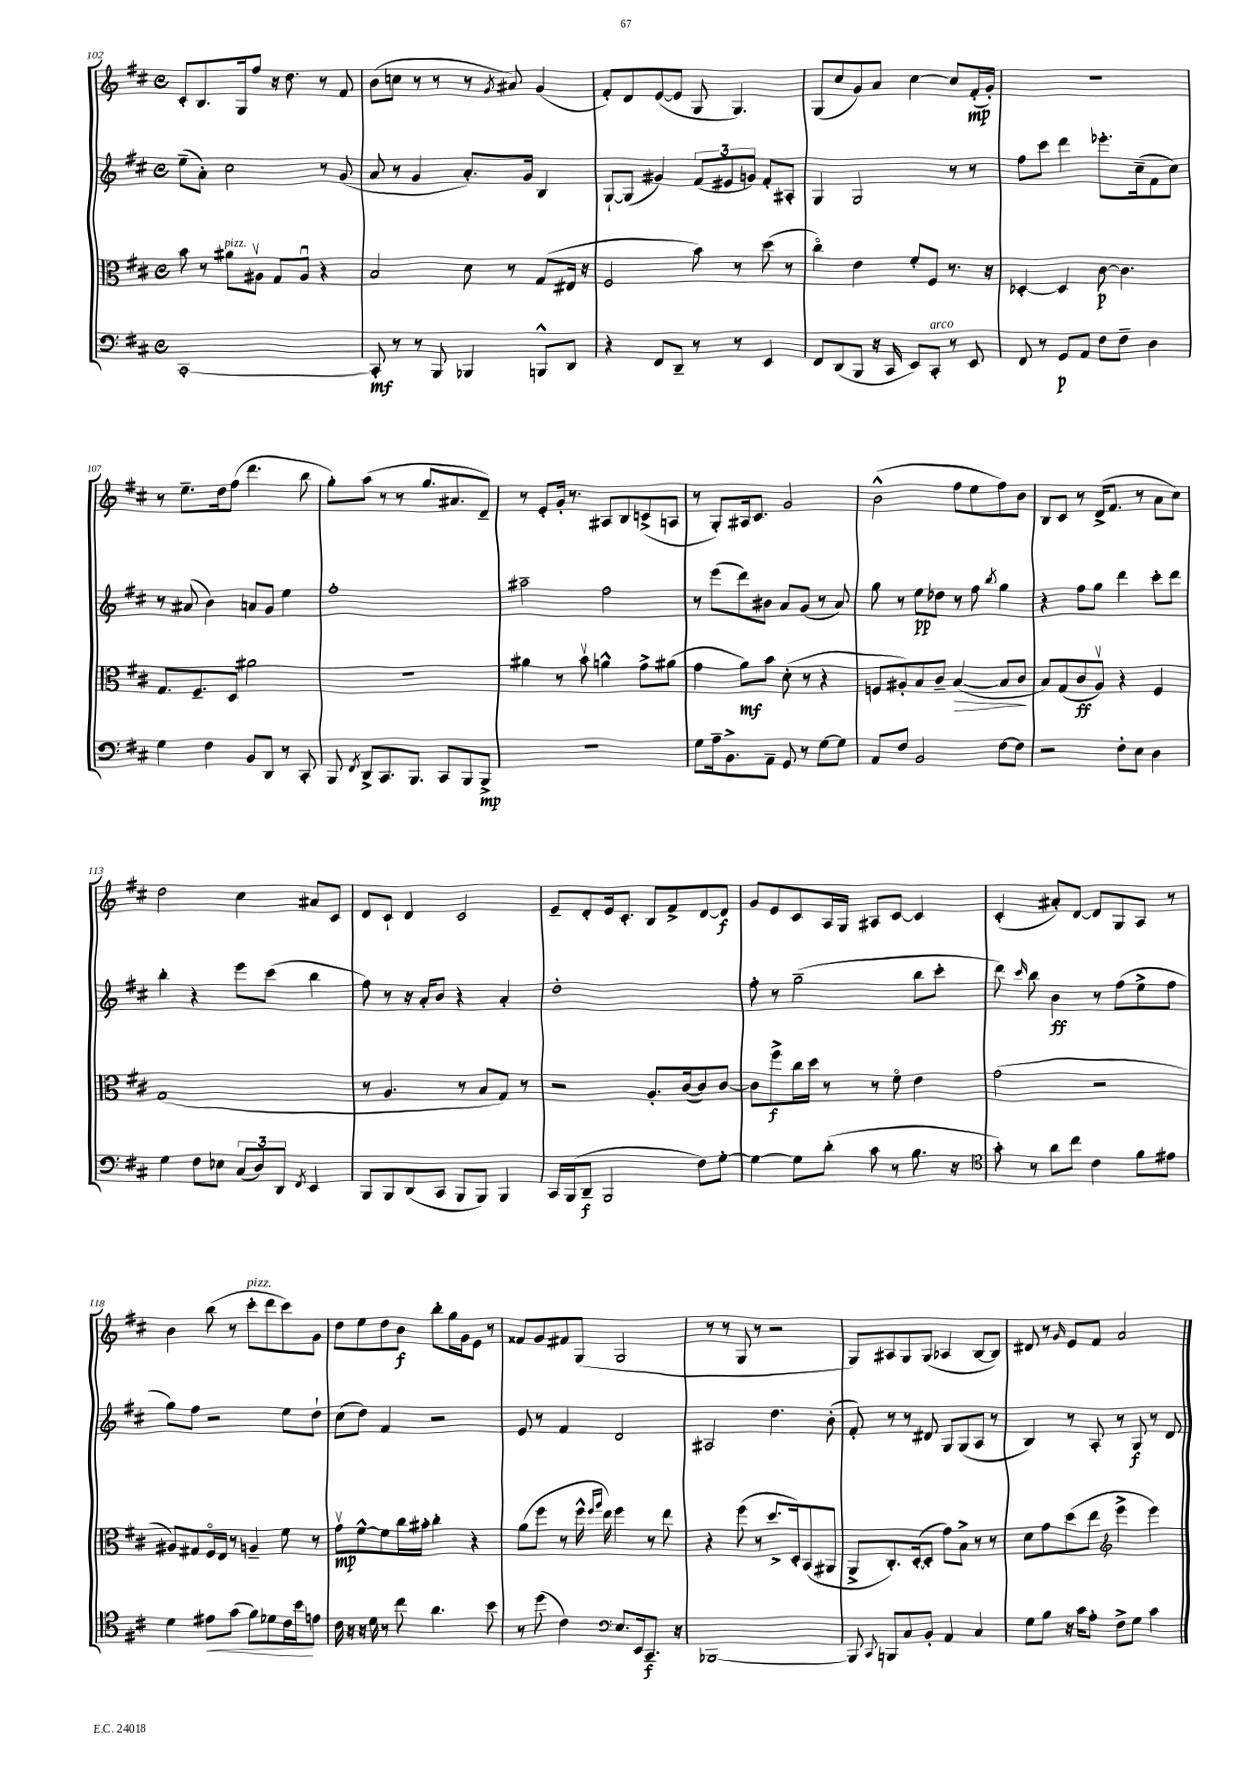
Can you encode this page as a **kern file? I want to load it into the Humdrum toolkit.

**kern	**dynam	**kern	**dynam	**kern	**dynam	**kern	**dynam
*part4	*part4	*part3	*part3	*part2	*part2	*part1	*part1
*staff4	*staff4	*staff3	*staff3	*staff2	*staff2	*staff1	*staff1
*clefF4	*	*clefC3	*	*clefG2	*	*clefG2	*
*k[f#c#]	*	*k[f#c#]	*	*k[f#c#]	*	*k[f#c#]	*
*M4/4	*	*M4/4	*	*M4/4	*	*M4/4	*
*met(c)	*	*met(c)	*	*met(c)	*	*met(c)	*
=102	=102	=102	=102	=102	=102	=102	=102
[1CC#'	.	8b\	.	(8ee~\L	.	8c#'/L	.
.	.	8r	.	8a'\J)	.	8.B/	.
!	!	!LO:TX:a:i:t=pizz.	!	!	!	!	!
.	.	8a#X\L	.	2cc#\	.	.	.
.	.	.	.	.	.	16G/k	.
.	.	8A#Xv\J	.	.	.	8ff#/J	.
.	.	8G/L	.	.	.	16r	.
.	.	.	.	.	.	8.dd\	.
.	.	8A#u/J	.	.	.	.	.
.	.	4r	.	8r	.	8r	.
.	.	.	.	(8g/	.	8f#/	.
=103	=103	=103	=103	=103	=103	=103	=103
8CC#'/]	mf	2B/	.	8a/	.	(8b\L	.
8r	.	.	.	8r	.	8ccn\J	.
8r	.	.	.	4g/	.	8r	.
8BBB/	.	.	.	.	.	8r	.
4BBB-X/	.	8d\	.	8.a'/L)	.	8r	.
.	.	.	.	.	.	8qg/	.
.	.	8r	.	.	.	8a#X/)	.
.	.	.	.	16g/Jk	.	.	.
8BBBn^^/L	.	(8G/L	.	4B/	.	(4g/	.
8DD/J	.	16E#X/Jk	.	.	.	.	.
.	.	16r	.	.	.	.	.
=104	=104	=104	=104	=104	=104	=104	=104
4r	.	2F#/	.	[8G`/L	.	8f#'/L)	.
.	.	.	.	(8G/J]	.	8d/	.
8FF#/L	.	.	.	4g#X/)	.	([8e/	.
8DD~/J	.	.	.	.	.	8e/J]	.
8r	.	8b\)	.	(12f#/L	.	8G/	.
.	.	.	.	12e#X/	.	.	.
8r	.	8r	.	.	.	4.G/)	.
.	.	.	.	12gn/J)	.	.	.
4EE/	.	(8dd\	.	8f#'/L	.	.	.
.	.	8r	.	8A#X'/J	.	.	.
=105	=105	=105	=105	=105	=105	=105	=105
8FF#/L	.	4cc#\)	.	4G/	.	(8G/L	.
(8DD/	.	.	.	.	.	8cc#/	.
8BBB/J	.	4e\	.	2G/	.	8g/)	.
16r	.	.	.	.	.	8a/J	.
16CC#/	.	.	.	.	.	.	.
8EE/L)	.	8f#'/L	.	.	.	[4cc#\	.
!LO:TX:a:i:t=arco	!	!	!	!	!	!	!
8CC#'/J	.	8F#/J	.	.	.	.	.
8r	.	8.r	.	8r	.	8cc#/L]	.
8EE/	.	.	.	8r	.	(16f#'/L	mp
.	.	16r	.	.	.	16g'/JJ)	.
=106	=106	=106	=106	=106	=106	=106	=106
8FF#/	.	[4D-X'/	.	8ff#\L	.	1r	.
8r	.	.	.	8ccc#\J	.	.	.
8GG/L	p	4D-/]	.	4ddd\	.	.	.
8AA/J	.	.	.	.	.	.	.
8F#\L	.	[8c#\	p	8.eee-X'\L	.	.	.
8F#~\J	.	4.c#\]	.	.	.	.	.
.	.	.	.	(16cc#~\k	.	.	.
4D\	.	.	.	8f#\	.	.	.
.	.	.	.	8cc#\J)	.	.	.
!!LO:LB:g=z
=107	=107	=107	=107	=107	=107	=107	=107
4G\	.	8.G/L	.	8r	.	8r	.
.	.	.	.	(8a#X/	.	8.ee~\L	.
.	.	8.F#~/	.	.	.	.	.
4F#\	.	.	.	4b\)	.	.	.
.	.	.	.	.	.	16dd\k	.
.	.	8D/J	.	.	.	(8ff#\J	.
8BB/L	.	2a#X\	.	8an/L	.	4.ddd\	.
8DD/J	.	.	.	8g/J	.	.	.
8r	.	.	.	4ee\	.	.	.
8CC#'/	.	.	.	.	.	8bb\	.
=108	=108	=108	=108	=108	=108	=108	=108
8BBB/	.	1r	.	1ff#'	.	8gg'\L)	.
8qFF#/	.	.	.	.	.	.	.
8DD^/L	.	.	.	.	.	(8aa\J	.
8.CC#/	.	.	.	.	.	8r	.
.	.	.	.	.	.	8r	.
8.BBB/J	.	.	.	.	.	.	.
.	.	.	.	.	.	8.gg/L	.
8CC#/L	.	.	.	.	.	.	.
.	.	.	.	.	.	8.a#X/	.
8BBB/	.	.	.	.	.	.	.
8BBB^/J	mp	.	.	.	.	8d~/J)	.
=109	=109	=109	=109	=109	=109	=109	=109
1r	.	4a#X\	.	2aa#X~\	.	8r	.
.	.	.	.	.	.	8e'/L	.
.	.	8r	.	.	.	16g'/Jk	.
.	.	.	.	.	.	8.r	.
.	.	8bv\	.	.	.	.	.
.	.	4an^^\	.	2ff#\	.	8A#X/L	.
.	.	.	.	.	.	8B/	.
.	.	8g^\L	.	.	.	(8cn^/	.
.	.	(8a#X\J	.	.	.	8An/J	.
=110	=110	=110	=110	=110	=110	=110	=110
8G\L	.	4g\	.	8r	.	8r	.
16A~\k	.	.	.	(8eee\L	.	8G'/L)	.
8.BB^\	.	.	.	.	.	.	.
.	.	8a\L)	mf	8ddd\)	.	16A#X/k	.
.	.	.	.	.	.	8.c#/J	.
8AA~\J	.	8b\J	.	8b#X\J	.	.	.
8GG/	.	(8d'\	.	8a/L	.	2g/	.
8r	.	8r	.	(8g/J	.	.	.
[8G\L	.	4r	.	8r	.	.	.
8G\J]	.	.	.	8a/)	.	.	.
=111	=111	=111	=111	=111	=111	=111	=111
8AA/L	.	8Fn/L	.	8gg\	.	(2b^^\	.
8F#/J	.	8A#X'/)	.	8r	.	.	.
2BB/	.	8B/	.	8ee\L	pp	.	.
.	.	8c#~/J	.	8dd-X\J	.	.	.
!	!	!	!LO:HP:b	!	!	!	!
.	.	([4B/	>	8r	.	8ff#\L	.
.	.	.	.	8ff#\	.	8ee\	.
.	.	.	.	8qbb/	.	.	.
[8F#\L	.	8B/L]	.	4gg\	.	8ff#\)	.
8F#\J]	.	8c#/J	.	.	.	8b\J	.
.	.	.	]	.	.	.	.
=112	=112	=112	=112	=112	=112	=112	=112
2r	.	8B/L)	.	4r	.	8B/L	.
.	.	(8G/	.	.	.	8c#/J	.
.	.	8c#/	ff	8ff#\L	.	8r	.
.	.	8Av/J)	.	8gg\J	.	(16d^/KL	.
.	.	.	.	.	.	8.f#/J	.
8F#'\L	.	4r	.	4ddd\	.	.	.
8E\J	.	.	.	.	.	8r	.
4D\	.	4F#/	.	8ccc#'\L	.	8a\L	.
.	.	.	.	8ddd\J	.	8cc#\J)	.
!!LO:LB:g=z
=113	=113	=113	=113	=113	=113	=113	=113
4G\	.	(1G	.	4bb'\	.	2dd\	.
8F#\L	.	.	.	4r	.	.	.
8E-X\J	.	.	.	.	.	.	.
(12C#/L	.	.	.	8eee\L	.	4cc#\	.
12D/)	.	.	.	.	.	.	.
.	.	.	.	(8ccc#\J	.	.	.
12DD/J	.	.	.	.	.	.	.
8qFF#/	.	.	.	.	.	.	.
4EE/	.	.	.	4bb\	.	8a#X/L	.
.	.	.	.	.	.	8c#/J	.
=114	=114	=114	=114	=114	=114	=114	=114
8BBB/L	.	8r	.	8ff#\)	.	8d/L	.
8BBB/	.	4.A/	.	8r	.	8c#`/J	.
(8DD/	.	.	.	16r	.	4d/	.
.	.	.	.	16a'/KL	.	.	.
8CC#/J	.	.	.	8b/J	.	.	.
8BBB/L	.	8r	.	4r	.	2c#/	.
8BBB/J)	.	8B/L	.	.	.	.	.
4BBB/	.	8G/J)	.	4a'/	.	.	.
.	.	8r	.	.	.	.	.
=115	=115	=115	=115	=115	=115	=115	=115
16CC#/LL	.	2r	.	1dd'	.	8e~/L	.
(16BBB/J	.	.	.	.	.	.	.
8DD~/J	f	.	.	.	.	8d'/	.
2BBB/	.	.	.	.	.	16e/k	.
.	.	.	.	.	.	8.c#'/J	.
.	.	8.A'/L	.	.	.	8B/L	.
.	.	.	.	.	.	8f#^/	.
.	.	([16c#/k	.	.	.	.	.
8F#\L)	.	8c#/])	.	.	.	[8d/	.
[8G'\J	.	[8c#/J	.	.	.	8d/J]	f
=116	=116	=116	=116	=116	=116	=116	=116
4G\_	.	8c#\L]	.	8ff#'\	.	8g/L	.
.	.	8ff#^\	f	8r	.	8e/	.
8G\L]	.	16cc#\L	.	(2gg~\	.	8c#/	.
.	.	16dd\JJ	.	.	.	.	.
(8d'\J	.	8r	.	.	.	16A/L	.
.	.	.	.	.	.	16G/JJ	.
8c#\	.	8r	.	.	.	8A#X/L	.
8r	.	8f#\	.	.	.	[8c#/J	.
8.B\	.	4e\	.	8bb\L	.	4c#/]	.
.	.	.	.	8ccc#'\J	.	.	.
16r	.	.	.	.	.	.	.
=117	=117	=117	=117	=117	=117	=117	=117
*clefC4	*	*	*	*	*	*	*
8g'\)	.	(2g\	.	8ddd\)	.	(4c#'/	.
.	.	.	.	16qqccc#/	.	.	.
8r	.	.	.	8bb\	.	.	.
8a\L	.	.	.	4b\	ff	8a#X'/L)	.
8cc#\J	.	.	.	.	.	[8d/J	.
4c#\	.	2r	.	8r	.	8d/L]	.
.	.	.	.	(8ff#\L	.	8G/	.
8f#\L	.	.	.	8ee^\	.	8A/J	.
8e#X\J	.	.	.	8ff#\J	.	8r	.
!!LO:LB:g=z
=118	=118	=118	=118	=118	=118	=118	=118
4d\	.	8A#X/L)	.	8gg\L)	.	4b\	.
.	.	8G#X/	.	8ff#\J	.	.	.
!	!LO:HP:b	!	!	!	!	!	!
8e#X\L	<	16F#/L	.	2r	.	(8bb\	.
.	.	16E/JJ	.	.	.	.	.
(8g\J	.	8r	.	.	.	8r	.
!	!	!	!	!	!	!LO:TX:a:i:t=pizz.	!
8f#\L)	.	4An~/	.	.	.	8ccc#'\L	.
8d-X\	.	.	.	.	.	8ddd\	.
16c#\L	.	8f#\	.	8ee\L	.	8ccc#\)	.
16b\J	.	.	.	.	.	.	.
8en\J	[	8r	.	8dd`\J	.	8g\J	.
=119	=119	=119	=119	=119	=119	=119	=119
16c#\	.	8gv\L	mp	(8cc#\L	.	8dd\L	.
16r	.	.	.	.	.	.	.
16r	.	[8f#^^\	.	8dd\J)	.	8ee\	.
16d\	.	.	.	.	.	.	.
8r	.	8f#\]	.	4f#/	.	8dd\	.
8cc#\	.	16cc#\L	.	.	.	8b\J	f
.	.	16b#X'\JJ	.	.	.	.	.
4.a\	.	4cc#'\	.	2r	.	8bb'\L	.
.	.	.	.	.	.	16gg\L	.
.	.	.	.	.	.	16g\J	.
.	.	4r	.	.	.	8e\J	.
8b\	.	.	.	.	.	8r	.
=120	=120	=120	=120	=120	=120	=120	=120
8r	.	(8a\L	.	8e/	.	8f##X/L	.
(8dd\	.	8ff#\J	.	8r	.	8g/	.
4c#\)	.	8r	.	4f#/	.	8f#X/	.
.	.	16ff#^^\	.	.	.	(8G/J	.
.	.	16qqff#/LL	.	.	.	.	.
.	.	16qqaa/JJ	.	.	.	.	.
.	.	16ee\)	.	.	.	.	.
*clefF4	*	*	*	*	*	*	*
8.E/L	.	4ff#\	.	2d/	.	2G/	.
16EE/k	.	.	.	.	.	.	.
8.CC#~/J	f	8r	.	.	.	.	.
.	.	8ee\	.	.	.	.	.
16r	.	.	.	.	.	.	.
=121	=121	=121	=121	=121	=121	=121	=121
[1BBB-X	.	4r	.	2A#X/	.	8r	.
.	.	.	.	.	.	8r	.
.	.	(8ff#\	.	.	.	8G/	.
.	.	8r	.	.	.	8r	.
.	.	8.dd^/L	.	4.dd\	.	2r	.
.	.	16D'/k)	.	.	.	.	.
.	.	(8BB/	.	.	.	.	.
.	.	8AA#X/J	.	(8b'\	.	.	.
=122	=122	=122	=122	=122	=122	=122	=122
8BBB-/]	.	8AA^/L	.	8f#'/)	.	8G/L)	.
8qqCC#/	.	.	.	.	.	.	.
8BBBn/L	.	8.C#'/)	.	8r	.	8A#X/	.
8C#/	.	.	.	8r	.	8G/	.
.	.	([16D'/k	.	.	.	.	.
8BB'/J	.	8D'/J]	.	8d#X/	.	(8G/J	.
4AA/	.	8g\L)	.	8G/L	.	4A-X/	.
.	.	8B^\J	.	(8G/	.	.	.
4C#/	.	8r	.	8A/J	.	[8B/L	.
.	.	8r	.	8r	.	8B/J])	.
=123	=123	=123	=123	=123	=123	=123	=123
8G\L	.	8d\L	.	4B/)	.	8d#X/	.
8B\J	.	8g\	.	.	.	8r	.
.	.	.	.	.	.	16qqg/	.
16r	.	(8dd\	.	8r	.	8e/L	.
16c#\KL	.	.	.	.	.	.	.
8A'\J	.	8ee\J	.	8A'/	.	8f#/J	.
*	*	*clefG2	*	*	*	*	*
8F#^\L	.	4eee^\	.	8r	.	2a/	.
8G\J	.	.	.	8G/	f	.	.
4c#\	.	4eee\)	.	8r	.	.	.
.	.	.	.	8d/	.	.	.
==	==	==	==	==	==	==	==
*-	*-	*-	*-	*-	*-	*-	*-
